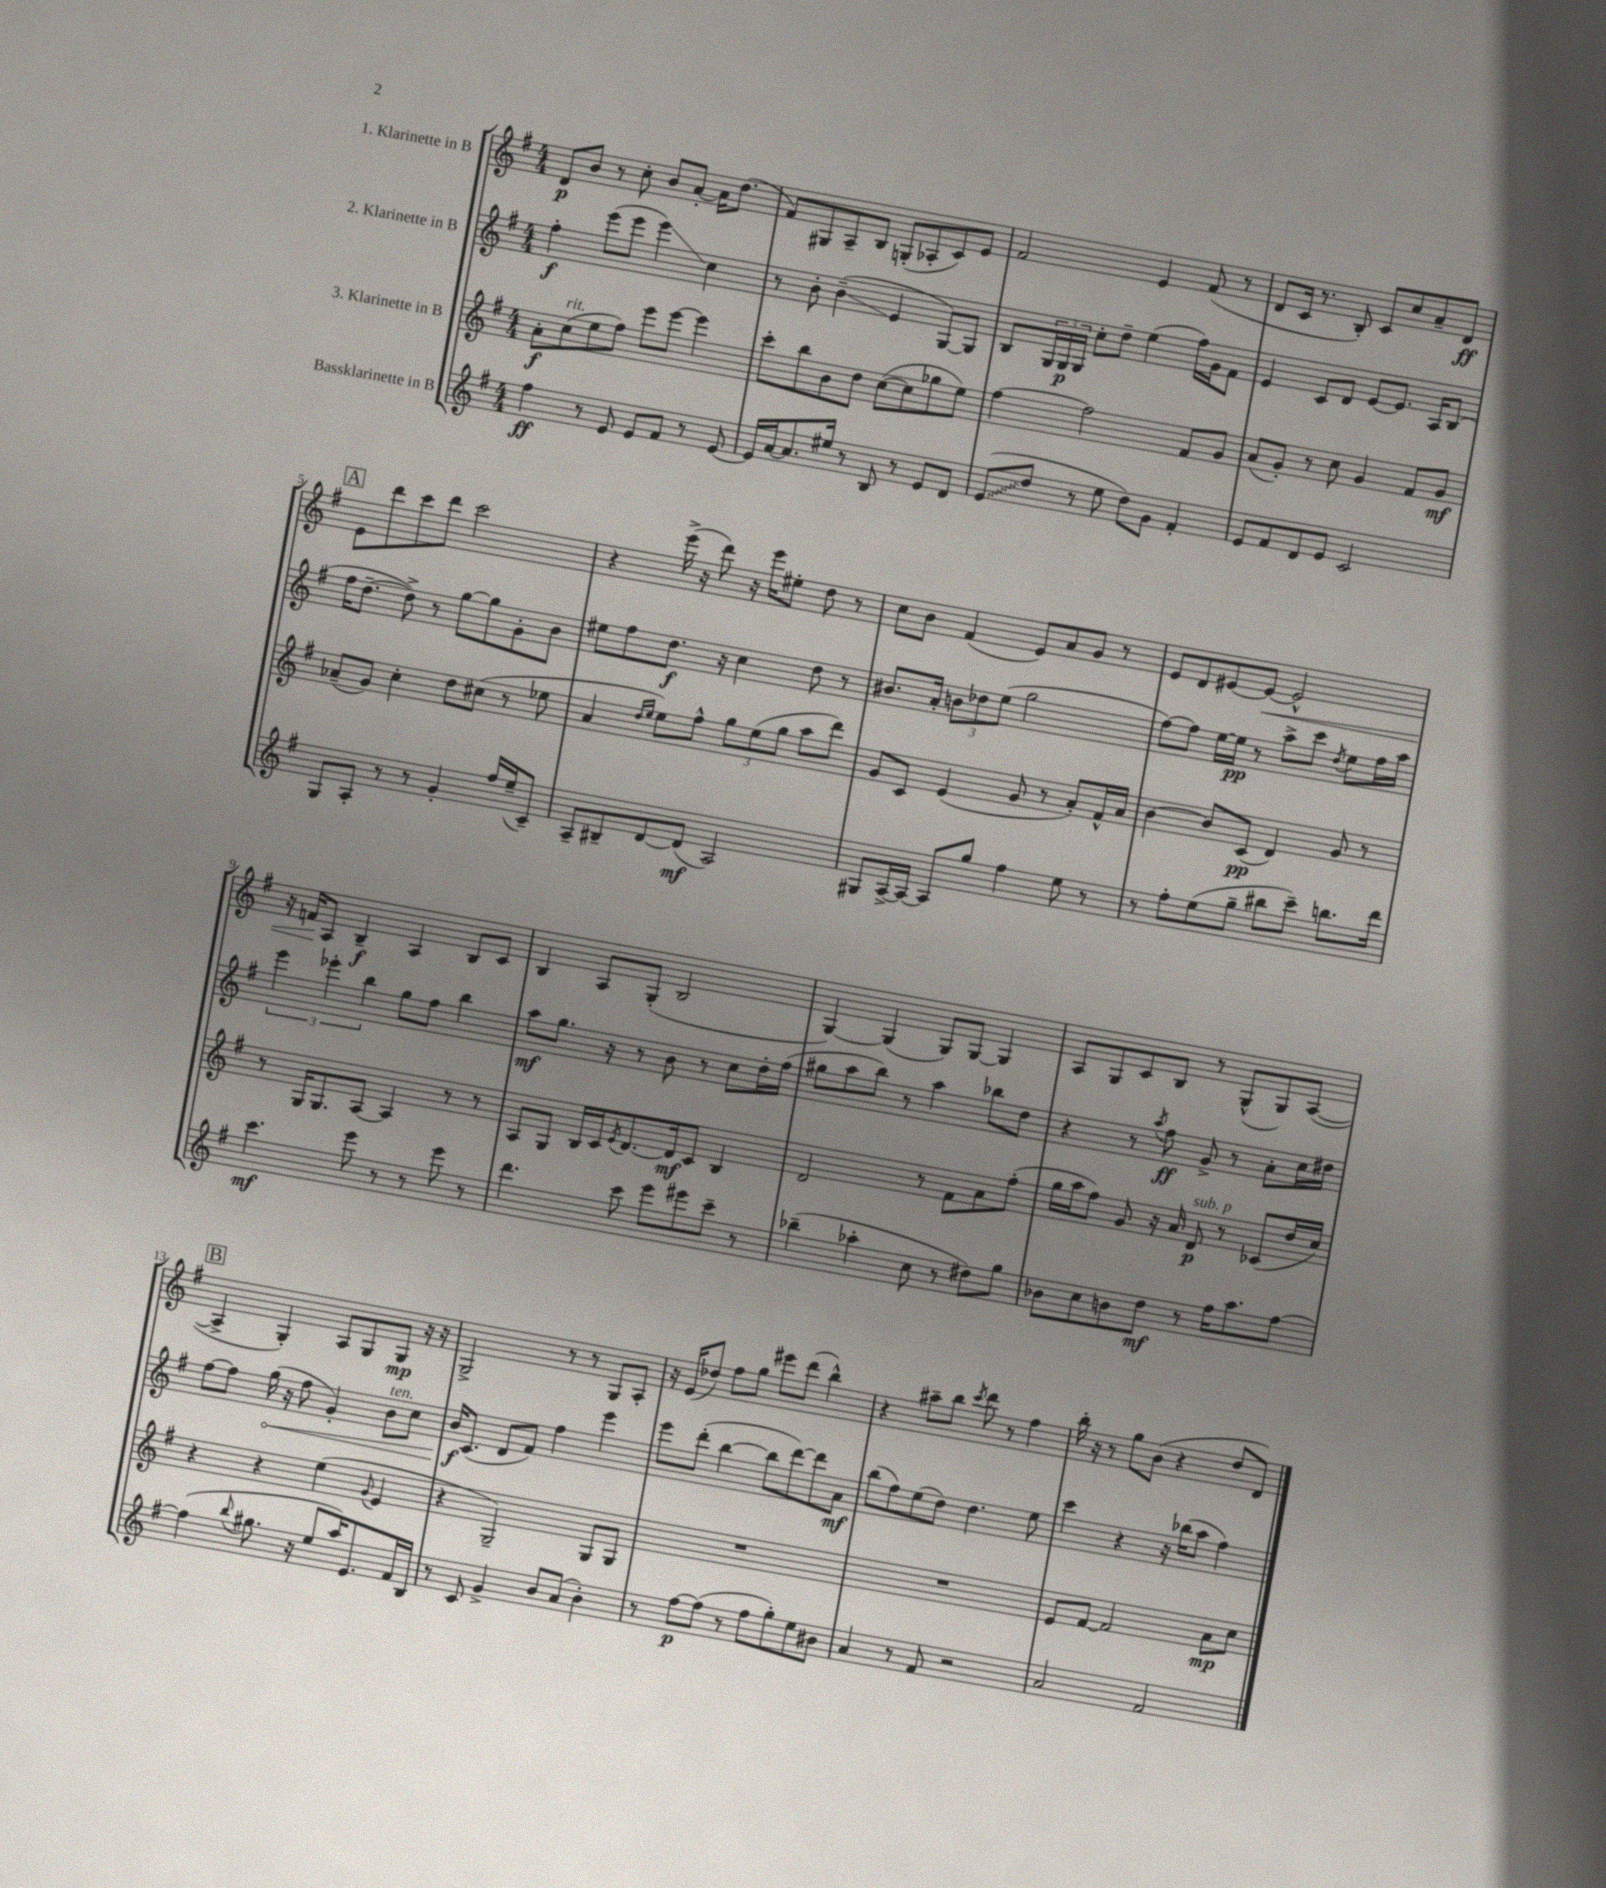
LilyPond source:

<<
\new StaffGroup <<
\new Staff = "s0" \with { instrumentName = "1. Klarinette in B" } {
    \clef treble \key g \major \numericTimeSignature \time 4/4
    d'8\p b'8 r8 c''8-. b'8 a'8~-. a'16 d''8.( |
    fis'8) gis8 a8-- b8 g8-.( aes8-. c'8) e'8 |
    fis'2 e'4 fis'8( r8 |
    d'8 c'16 r8. b8-.) c'8 c''8 a'8-- d'8\ff |
    \mark \markup { \box "A" } e'8 d'''8 c'''8 d'''8 c'''2 |
    r4 e'''16->( r16 d'''8) r16 e'''16 eis''8-. d''8 r8 |
    c''8 b'8 fis'4( e'8) a'8 g'8 r8 |
    e'8 d'8 eis'8~ eis'8~\< eis'2-^ |
    r16 f'16\! a8 b4--\f a4 b8 c'8 |
    b4 a8 g8-.( b2 |
    g4~) g4( g8) g8~ g4 |
    a8 g8 c'8 b8 r8 g8-^( g8) a8~( |
    \mark \markup { \box "B" } a4-> g4-.) a8 g8 g8\mp r16 r16 |
    g2-> r8 r8 g8 a8-. |
    r16 e'16( des''8) fis''8 g''8 eis'''8 d'''8( b''4-^) |
    r4 ais''8-- b''8 \acciaccatura { c'''8 } d'''8 r8 fis''4 |
    b''16-. r16 r8 g''8 b'8( r4 d''8 d'8) \bar "|." |
}
\new Staff = "s1" \with { instrumentName = "2. Klarinette in B" } {
    \clef treble \key g \major \numericTimeSignature \time 4/4
    fis''4-.\f e'''8( e'''8 e'''4\glissando) c''4 |
    r8 b'8-. b'4--\glissando( e'4 g8~) g8 |
    b8 \tuplet 3/2 { g16 g16\p g16 } c''8-. d''8-- e''4( fis''16) g'16 fis'8 |
    e'4 c'8 d'8 e'8~ e'8. a16 b8( |
    \mark \markup { \box "A" } fis''16 d''8.~-- d''8->) r8 g''8~ g''8 g'8-. b'8 |
    eis''8 fis''8 d''8.\f r16 c''4 d''8 r8 |
    bis'8. a'16-. \tuplet 3/2 { b'8 des''8 e''8( } g''2 |
    fis''8~) fis''8 e''16~ e''16\pp r8 a''8-> c'''8 \acciaccatura { d''8 } e''8 fis''16 a''16 |
    \tuplet 3/2 { e'''4 ees'''4-. b''4 } g''8 fis''8 b''4 |
    a''8\mf g''8. r16 r8 b'8 r8 c''8 d''16-. fis''16( |
    gis''8 a''8 b''8) r8 a''4 bes''8 d''8 |
    r4 r8 \acciaccatura { a''8 } fis''8\ff g'8-> r8 a'8-. c''16 dis''16 |
    \mark \markup { \box "B" } fis''8~ fis''8 \once \override Hairpin.circled-tip = ##t g''16\<( r16 fis''8 g'4-.) b'8^\markup { \italic "ten." } c''8 |
    b'16\f\! c'8.( d'8 fis'8) fis''4 e'''4 |
    e'''8 d'''8-.( b''4~ b''8 d'''8~) d'''8 a'8\mf |
    b''8( fis''8) e''8( d''8) d''4. e''8 |
    c'''4 r4 r16 bes''16( a''8 fis''4) \bar "|." |
}
\new Staff = "s2" \with { instrumentName = "3. Klarinette in B" } {
    \clef treble \key g \major \numericTimeSignature \time 4/4
    a'8-.\f c''8^\markup { \italic "rit." }( e''8 fis''8) e'''8 e'''8~ e'''4 |
    c'''8-. b''8 b'8 d''8 c''8~( c''8 ges''8 e''8) |
    fis''4~ fis''2 fis'8 g'8 |
    a'8( g'8-.) r8 c''8 g'4 fis'8 g'8\mf |
    \mark \markup { \box "A" } aes'8--( g'8) c''4-. d''8 cis''8( r8 ees''8 |
    a'4 \grace { d''16 e''16 } e''8) fis''8-^ \tuplet 3/2 { g''8 e''8( g''8 } a''8 d'''8) |
    g'8 c'8 e'4( g'8 r8 a'8-.) fis'16-^ a'16 |
    b'4~ b'8 c'8\pp( d'4) g'8 r8 |
    r8 g16 g8. a8~ a4 r8 r8 |
    a8 g8 b16 c'16 \acciaccatura { e'8 } d'8.~ d'16\mf c'8 b4 |
    d'2 r8 fis'8 a'8 fis''8-.( |
    g''16 a''16 fis''8) g'8 r16 a'16 d'8\p^\markup { \italic "sub. p" } r8 ces'8( d''16 c''16) |
    \mark \markup { \box "B" } r4 r4 e''4( \appoggiatura { g'8 } e'4 |
    r4 g2--) g8 g8 |
    R1 |
    R1 |
    e'8 fis'8~ fis'2 a'8\mp c''8 \bar "|." |
}
\new Staff = "s3" \with { instrumentName = "Bassklarinette in B" } {
    \clef treble \key g \major \numericTimeSignature \time 4/4
    fis''4\ff r8 e'8 e'8 fis'8 r8 e'8~ |
    e'16 a'16~ a'8. eis''16 r8 b8 r8 e'8 d'8 |
    \once \override Glissando.style = #'zigzag e'8\glissando( d''8 r8 e''8 d''8) g'8 fis'4-. |
    e'8 fis'8 d'8 e'8 c'2 |
    \mark \markup { \box "A" } g8 a8-. r8 r8 g'4-. fis''16 e''16--( c'8--) |
    a8-- bis8-- d'8~ d'8\mf( a2) |
    gis8 a16~-> a16~ a8 g''8 fis''4 e''8 r8 |
    r8 fis''8-. e''8( g''8-- bis''8 c'''8--) b''8. d'''16 |
    c'''4.\mf e'''8 r8 r8 e'''8 r8 |
    d'''4. c'''8 e'''8 eis'''8 c'''8-- r8 |
    bes''4--( aes''4-. c''8 r8 dis''8) g''8 |
    bes'8 c''8 b'8 d''8\mf r8 fis''16 a''8. fis''8~ |
    \mark \markup { \box "B" } fis''4( \appoggiatura { b''8 } gis''8. r16 e''8 a''16) e'8. fis'16 b16 |
    r8 c'8 g'4-> b'8 a'8( b'4-.) |
    r8 fis''8~\p fis''8( r8 fis''8 g''8-.) e''8 bis'8 |
    a'4 r8 fis'8 r2 |
    a'2 fis'2 \bar "|." |
}
>>
>>
